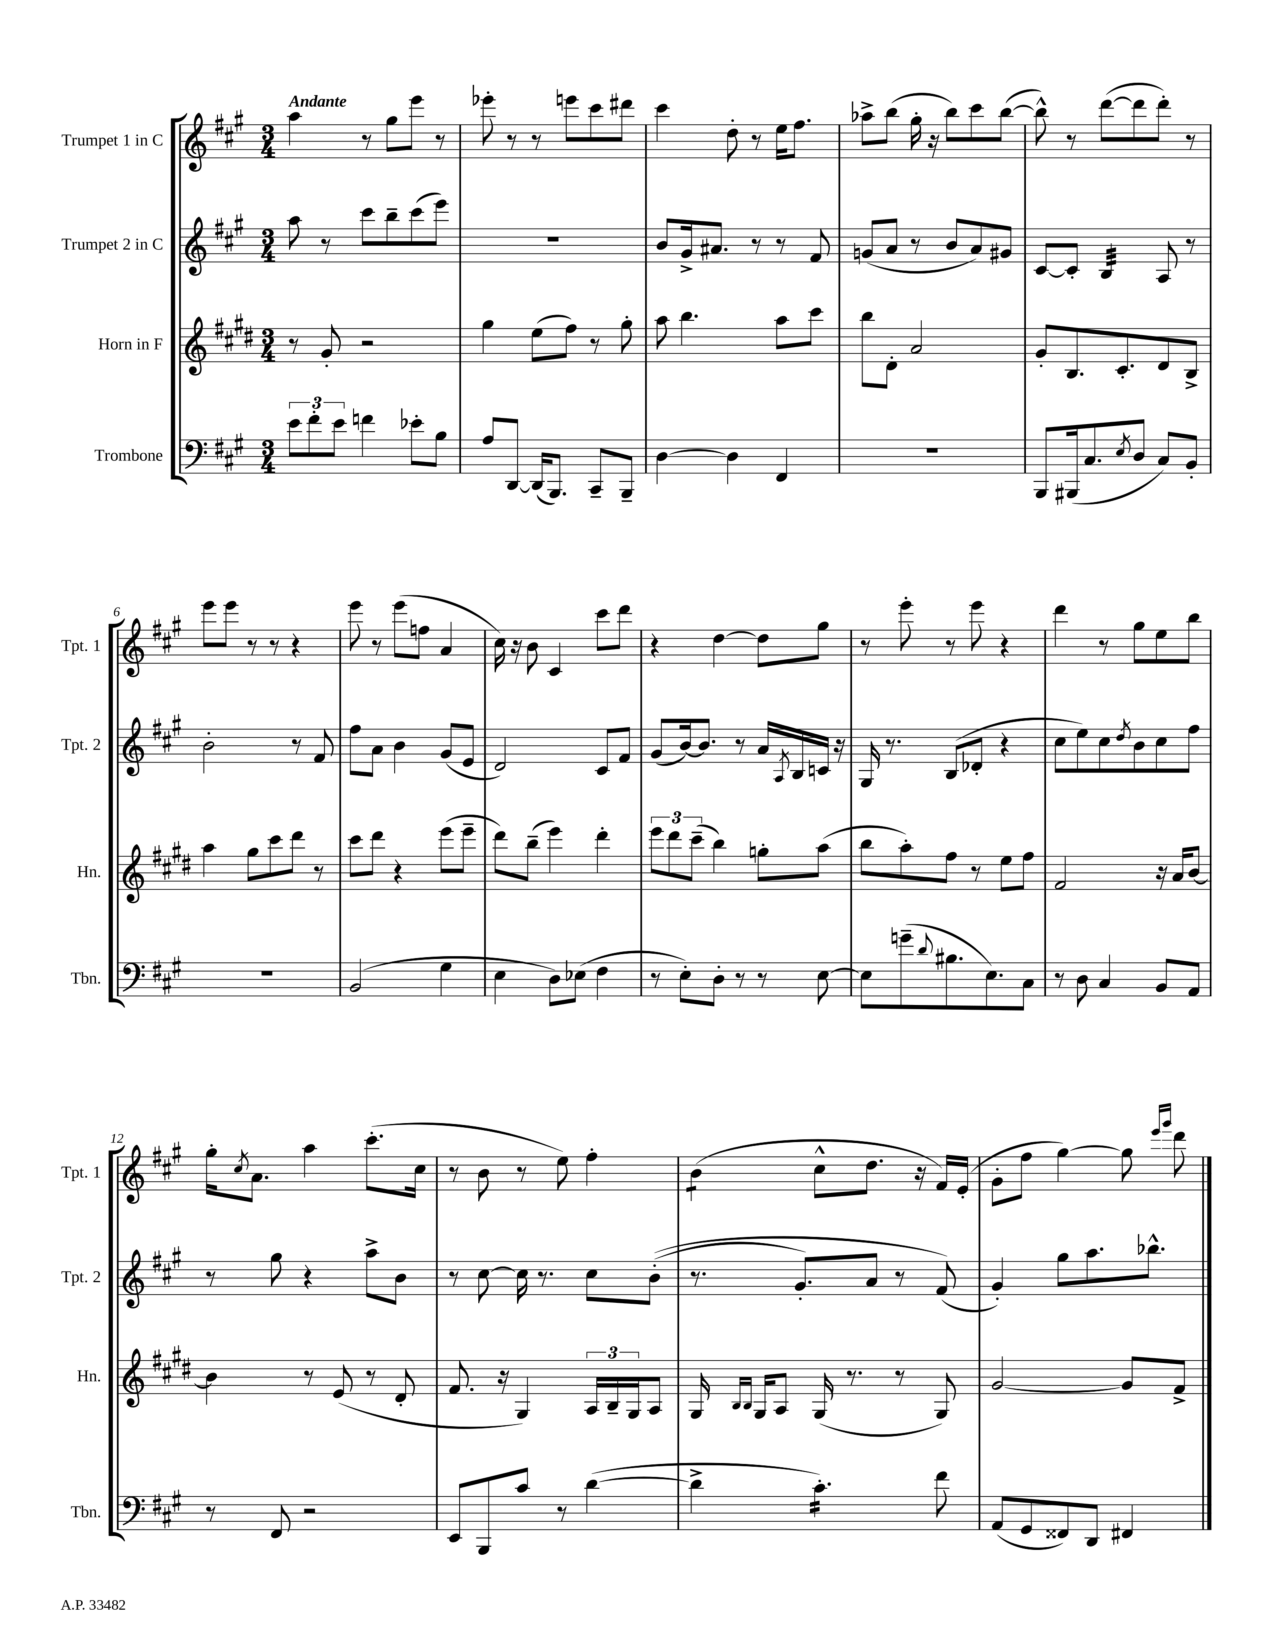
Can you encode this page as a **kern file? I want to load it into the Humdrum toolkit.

**kern	**kern	**kern	**kern
*staff4	*staff3	*staff2	*staff1
*clefF4	*clefG2	*clefG2	*clefG2
*k[f#c#g#]	*k[f#c#g#d#]	*k[f#c#g#]	*k[f#c#g#]
*M3/4	*M3/4	*M3/4	*M3/4
12e\L	8r	8aa\	4aa\
12f#'\	.	.	.
.	8g#'/	8r	.
12e\J	.	.	.
4f\	2r	8ccc#\L	8r
.	.	8bb~\	8gg#\L
8e-'\L	.	(8ccc#\	8eee\J
8B\J	.	8eee\J)	8r
=	=	=	=
8A/L	4gg#\	2.r	8eee-'\
[8DD/J	.	.	8r
(16DD/]LK	(8ee\L	.	8r
8.BBB/J)	.	.	.
.	8ff#\J)	.	8eee\L
8CC#~/L	8r	.	8ccc#\
8BBB~/J	8gg#'\	.	8ddd#\J
=	=	=	=
[4D\	8aa\	8b/L	4ccc#\
.	4.bb\	16g#^/k	.
.	.	8.a#/J	.
4D\]	.	.	8dd'\
.	.	8r	8r
4FF#/	8aa\L	8r	16ee\LK
.	.	.	8.ff#\J
.	8ccc#\J	8f#/	.
=	=	=	=
2.r	8bb\L	(8g/L	8aa-^\L
.	8d#'\J	8a/J	(8bb\J
.	2a/	8r	16gg#'\
.	.	.	16r
.	.	8b/L	8bb\L)
.	.	8a/)	8ccc#\
.	.	8g#/J	([8bb\J
=	=	=	=
8BBB/L	8g#'/L	[8c#/L	8bb^^\])
(16BBB#/k	8.B/	8c#'/]J	8r
8.C#/	.	.	.
.	.	4B/	([8ddd\L
.	8.c#'/	.	.
8qE/	.	.	.
8D/J	.	.	8ddd\]
8C#/L)	8d#/	8A/	8ddd'\J)
8BB'/J	8B^/J	8r	8r
=	=	=	=
2.r	4aa\	2b'\	8eee\L
.	.	.	8eee\J
.	8gg#\L	.	8r
.	8ccc#\	.	8r
.	8ddd#\J	8r	4r
.	8r	8f#/	.
=	=	=	=
(2BB/	8ccc#\L	8ff#\L	8eee\
.	8ddd#\J	8a\J	8r
.	4r	4b\	(8eee\L
.	.	.	8ff\J
4G#\	(8eee\L	(8g#/L	4a/
.	8eee~\J	8e/J	.
=	=	=	=
4E\	8ddd#\L)	2d/)	16cc#\)
.	.	.	16r
.	(8bb~\J	.	8b\
8D\L)	4eee\)	.	4c#/
(8E-\J	.	.	.
4F#\	4ddd#'\	8c#/L	8ccc#\L
.	.	8f#/J	8ddd\J
=	=	=	=
8r	12eee\L	(8g#/L	4r
.	12ddd#\	.	.
8E'\L)	.	[16b/k)	.
.	(12ccc#~\J	.	.
.	.	8.b/]J	.
8D'\J	4bb\)	.	[4dd\
8r	.	8r	.
8r	8gg'\L	16a/LL	8dd\]L
.	.	8qA/	.
.	.	16B/	.
[8E\	(8aa\J	16c/JJ	8gg#\J
.	.	16r	.
=	=	=	=
8E\]L	8bb\L	16G#/	8r
.	.	8.r	.
(8g~\	8aa'\)	.	8eee'\
8qqd/	.	.	.
8.B#\	8ff#\J	(8B/L	8r
.	8r	8d-'/J	8eee\
8.E\)	.	.	.
.	8ee\L	4r	4r
8C#\J	8ff#\J	.	.
=	=	=	=
8r	2f#/	8cc#\L	4ddd\
8D\	.	8ee\)	.
4C#/	.	8cc#\	8r
.	.	8qdd/	.
.	.	8b\	8gg#\L
8BB/L	16r	8cc#\	8ee\
.	16a/LK	.	.
8AA/J	[8b/J	8ff#\J	8bb\J
=	=	=	=
8r	4b\]	8r	16gg#'\LK
.	.	.	8qcc#/
.	.	.	8.a\J
8FF#/	.	8gg#\	.
2r	8r	4r	4aa\
.	(8e/	.	.
.	8r	8aa^\L	(8.ccc#'\L
.	8d#'/	8b\J	.
.	.	.	16cc#\Jk
=	=	=	=
8EE/L	8.f#/	8r	8r
8BBB/	.	[8cc#\	8b\
.	16r	.	.
8c#/J	4G#/)	16cc#\]	8r
.	.	8.r	.
8r	.	.	8ee\)
([4d\	24A/LL	8cc#\L	4ff#'\
.	24B~/	.	.
.	24G#/J	.	.
.	8A/J	&((8b'\J	.
=	=	=	=
4d^\]	16G#/	8.r	(4b\
.	16qqB/LL	.	.
.	16qqB/JJ	.	.
.	16G#/LK	.	.
.	8A/J	.	.
.	.	8.g#'/L)	.
4.c#'\)	(16G#/	.	8cc#^^\L
.	8.r	.	.
.	.	8a/J	8.dd\J
.	8r	8r	.
.	.	.	16r
8f#\	8G#/)	(8f#/&)	16f#/LL)
.	.	.	(16e'/JJ
=	=	=	=
(8AA/L	[2g#/	4g#'/)	8g#'\L
8GG#/	.	.	8ff#\J
8FF##/)	.	8gg#\L	[4gg#\)
8DD/J	.	8.aa\	.
4FF#/	8g#/]L	.	8gg#\]
.	.	8.bb-^^\J	.
.	.	.	16qqeee/LL
.	.	.	16qqggg#/JJ
.	8f#^/J	.	8ddd\
==	==	==	==
*-	*-	*-	*-
